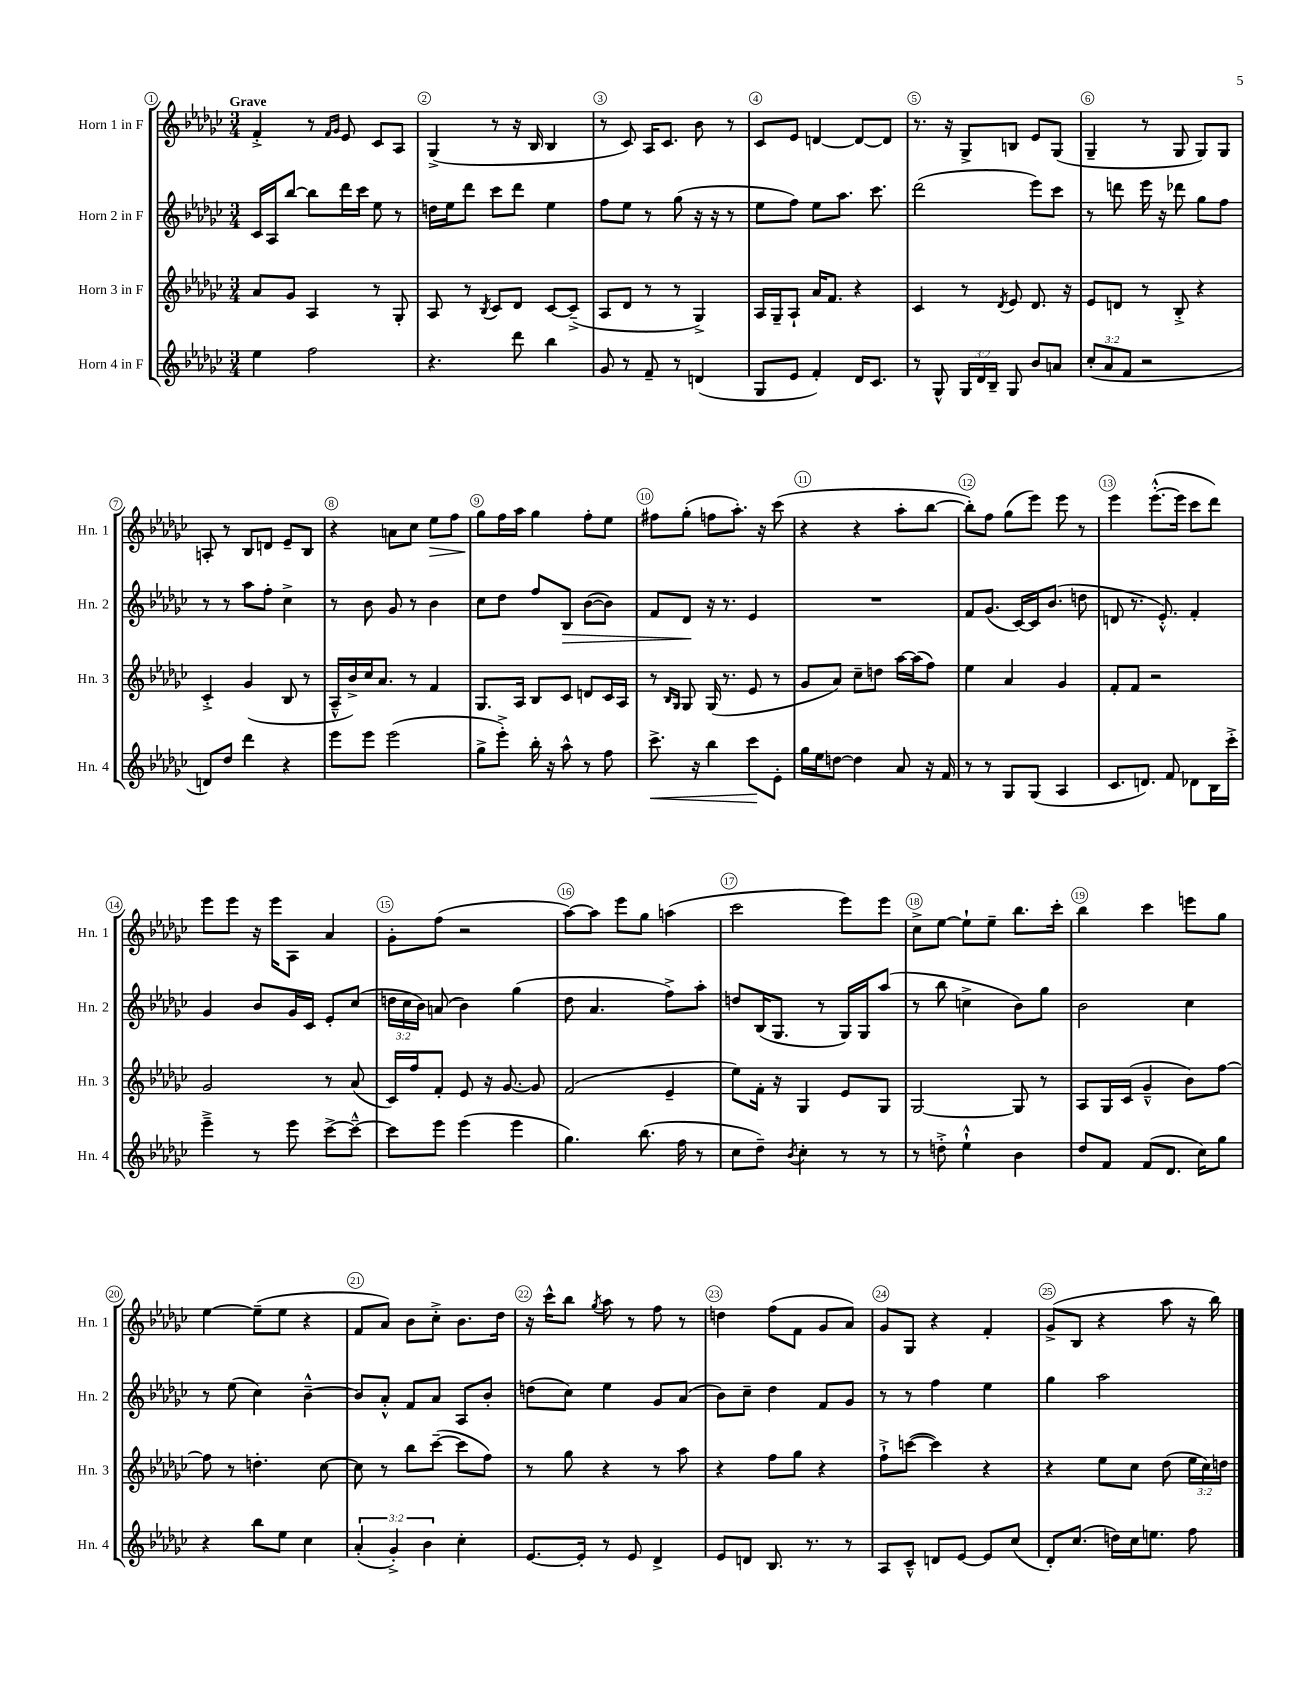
<<
\new StaffGroup <<
\new Staff = "s0" \with { instrumentName = "Horn 1 in F" shortInstrumentName = "Hn. 1" } {
    \clef treble \key ges \major \numericTimeSignature \time 3/4 \tempo "Grave"
    \autoBeamOff f'4-.-> r8 \grace { f'16[ ges'16] } ees'8 ces'8[ aes8] |
    ges4->( r8 r16 bes16 bes4 |
    r8 ces'8) aes16[ ces'8.] bes'8 r8 |
    ces'8[ ees'8] d'4~ d'8[~ d'8] |
    r8. r16 ges8[-> b8] ees'8[ ges8]( |
    ges4-- r8 ges8 ges8[) ges8] |
    a8-. r8 bes8[ d'8] ees'8[-- bes8] |
    r4 a'8[ ces''8] ees''8[\> f''8] |
    ges''8[\! f''16 aes''16] ges''4 f''8[-. ees''8] |
    fis''8[ ges''8]-.( f''8[ aes''8.]-.) r16 ces'''8( |
    r4 r4 aes''8[-. bes''8]~ |
    bes''8[-.) f''8] ges''8[( ees'''8]) ees'''8 r8 |
    ees'''4 ees'''8.[~-.-^( ees'''16] ces'''8[ des'''8]) |
    ees'''8[ ees'''8] r16 ees'''16[ aes8] aes'4 |
    ges'8[-. f''8]( r2 |
    aes''8[~) aes''8] ees'''8[ ges''8] a''4( |
    ces'''2 ees'''8[) ees'''8] |
    ces''8[-> ees''8]~ ees''8[-! ees''8]-- bes''8.[ ces'''16]-. |
    bes''4 ces'''4 e'''8[ ges''8] |
    ees''4~ ees''8[--( ees''8] r4 |
    f'8[ aes'8]) bes'8[ ces''8]-.-> bes'8.[ des''16] |
    r16 ces'''16[-^ bes''8] \acciaccatura { ges''8 } aes''8 r8 f''8 r8 |
    d''4 f''8[( f'8] ges'8[ aes'8]) |
    ges'8[ ges8] r4 f'4-. |
    ges'8[->( bes8] r4 aes''8 r16 bes''16) \bar "|." |
}
\new Staff = "s1" \with { instrumentName = "Horn 2 in F" shortInstrumentName = "Hn. 2" } {
    \clef treble \key ges \major \numericTimeSignature \time 3/4 \override Staff.TupletNumber.text = #tuplet-number::calc-fraction-text
    \autoBeamOff ces'16[ aes16 bes''8]~ bes''8[ des'''16 ces'''16] ees''8 r8 |
    d''16[ ees''16 des'''8] ces'''8[ des'''8] ees''4 |
    f''8[ ees''8] r8 ges''8( r16 r16 r8 |
    ees''8[ f''8]) ees''8[ aes''8.] ces'''8. |
    des'''2( ees'''8[) ces'''8] |
    r8 d'''8 ees'''16 r16 des'''8 ges''8[ f''8] |
    r8 r8 aes''8[ f''8]-. ces''4-> |
    r8 bes'8 ges'8 r8 bes'4 |
    ces''8[ des''8] f''8[ bes8]\> bes'8[~( bes'8]) |
    f'8[ des'8]\! r16 r8. ees'4 |
    R2. |
    f'8[ ges'8.]( ces'16[~) ces'16 bes'8.]( d''8 |
    d'8 r8. ees'8.-.-^) f'4-. |
    ges'4 bes'8[ ges'16 ces'16] ees'8[-. ces''8]( |
    \tuplet 3/2 { d''16[ ces''16 bes'16]) } a'8( bes'4) ges''4( |
    des''8 aes'4. f''8[->) aes''8]-. |
    d''8[ bes16( ges8.] r8 ges16[) ges16 aes''8]( |
    r8 bes''8 c''4-> bes'8[) ges''8] |
    bes'2 ces''4 |
    r8 ees''8( ces''4) bes'4~---^ |
    bes'8[ aes'8]-.-^ f'8[ aes'8] aes8[ bes'8]-. |
    d''8[( ces''8]) ees''4 ges'8[ aes'8]( |
    bes'8[) ces''8]-- des''4 f'8[ ges'8] |
    r8 r8 f''4 ees''4 |
    ges''4 aes''2 \bar "|." |
}
\new Staff = "s2" \with { instrumentName = "Horn 3 in F" shortInstrumentName = "Hn. 3" } {
    \clef treble \key ges \major \numericTimeSignature \time 3/4 \override Staff.TupletNumber.text = #tuplet-number::calc-fraction-text
    \autoBeamOff aes'8[ ges'8] aes4 r8 ges8-. |
    aes8 r8 \acciaccatura { bes8 } ces'8[ des'8] ces'8[~ ces'8]--->( |
    aes8[ des'8] r8 r8 ges4->) |
    aes16[ ges16-- aes8]-! aes'16[ f'8.] r4 |
    ces'4 r8 \acciaccatura { des'8 } ees'8 des'8. r16 |
    ees'8[ d'8] r8 bes8-.-> r4 |
    ces'4-.-> ges'4( bes8 r8 |
    aes16[---^ bes'16->) ces''16 aes'8.] r8 f'4 |
    ges8.[ aes16] bes8[ ces'8] d'8[ ces'16 aes16] |
    r8 \grace { bes16[ ges16] } ges8 ges16( r8. ees'8 r8 |
    ges'8[ aes'8]) ces''8[-- d''8] aes''16[~ aes''16( f''8]) |
    ees''4 aes'4 ges'4 |
    f'8[-. f'8] r2 |
    ges'2 r8 aes'8( |
    ces'16[) f''16 f'8]-. ees'8 r16 ges'8.~ ges'8 |
    f'2( ees'4-- |
    ees''8[) f'16]-. r16 ges4 ees'8[ ges8] |
    ges2~ ges8 r8 |
    aes8[ ges16 ces'16]( ges'4---^ bes'8[) f''8]~ |
    f''8 r8 d''4.-. ces''8~ |
    ces''8 r8 bes''8[ ces'''8]~--( ces'''8[ f''8]) |
    r8 ges''8 r4 r8 aes''8 |
    r4 f''8[ ges''8] r4 |
    f''8[-!-> c'''8]~( c'''4) r4 |
    r4 ees''8[ ces''8] des''8( \tuplet 3/2 { ees''16[ ces''16) d''16] } \bar "|." |
}
\new Staff = "s3" \with { instrumentName = "Horn 4 in F" shortInstrumentName = "Hn. 4" } {
    \clef treble \key ges \major \numericTimeSignature \time 3/4 \override Staff.TupletNumber.text = #tuplet-number::calc-fraction-text
    \autoBeamOff ees''4 f''2 |
    r4. des'''8 bes''4 |
    ges'8 r8 f'8-- r8 d'4( |
    ges8[ ees'8] f'4-.) des'16[ ces'8.] |
    r8 ges8-^ \tuplet 3/2 { ges16[ des'16 bes16]-- } ges8 bes'8[ a'8] |
    \tuplet 3/2 { ces''8[-.( aes'8 f'8] } r2 |
    d'8[) des''8] des'''4 r4 |
    ees'''8[ ees'''8] ees'''2( |
    ges''8[-> ees'''8]-.->) bes''16-. r16 aes''8-^ r8 f''8 |
    ces'''8.->\< r16 bes''4 ces'''8[\! ees'8]-. |
    ges''16[ ees''16 d''8]~ d''4 aes'8 r16 f'16 |
    r8 r8 ges8[ ges8]( aes4 |
    ces'8.[ d'8.]) f'8 des'8[ bes16 ces'''16]-.-> |
    ees'''4---> r8 ees'''8 ces'''8[~-> ces'''8]~---^ |
    ces'''8[ ees'''8] ees'''4( ees'''4 |
    ges''4.) bes''8.( f''16 r8 |
    ces''8[ des''8]--) \acciaccatura { bes'8 } ces''4-. r8 r8 |
    r8 d''8-.-> ees''4-!-^ bes'4 |
    des''8[ f'8] f'8[( des'8.] ces''16[) ges''8] |
    r4 bes''8[ ees''8] ces''4 |
    \tuplet 3/2 { aes'4-.( ges'4-.->) bes'4 } ces''4-. |
    ees'8.[~ ees'16]-. r8 ees'8 des'4-> |
    ees'8[ d'8] bes8. r8. r8 |
    aes8[ ces'8]---^ d'8[ ees'8]~ ees'8[ ces''8]( |
    des'8[-.) ces''8.]( d''16[) ces''16 e''8.] f''8 \bar "|." |
}
>>
>>
\layout { \context { \Score \override BarNumber.break-visibility = ##(#f #t #t) barNumberVisibility = #all-bar-numbers-visible \override BarNumber.stencil = #(make-stencil-circler 0.1 0.3 ly:text-interface::print) } }
